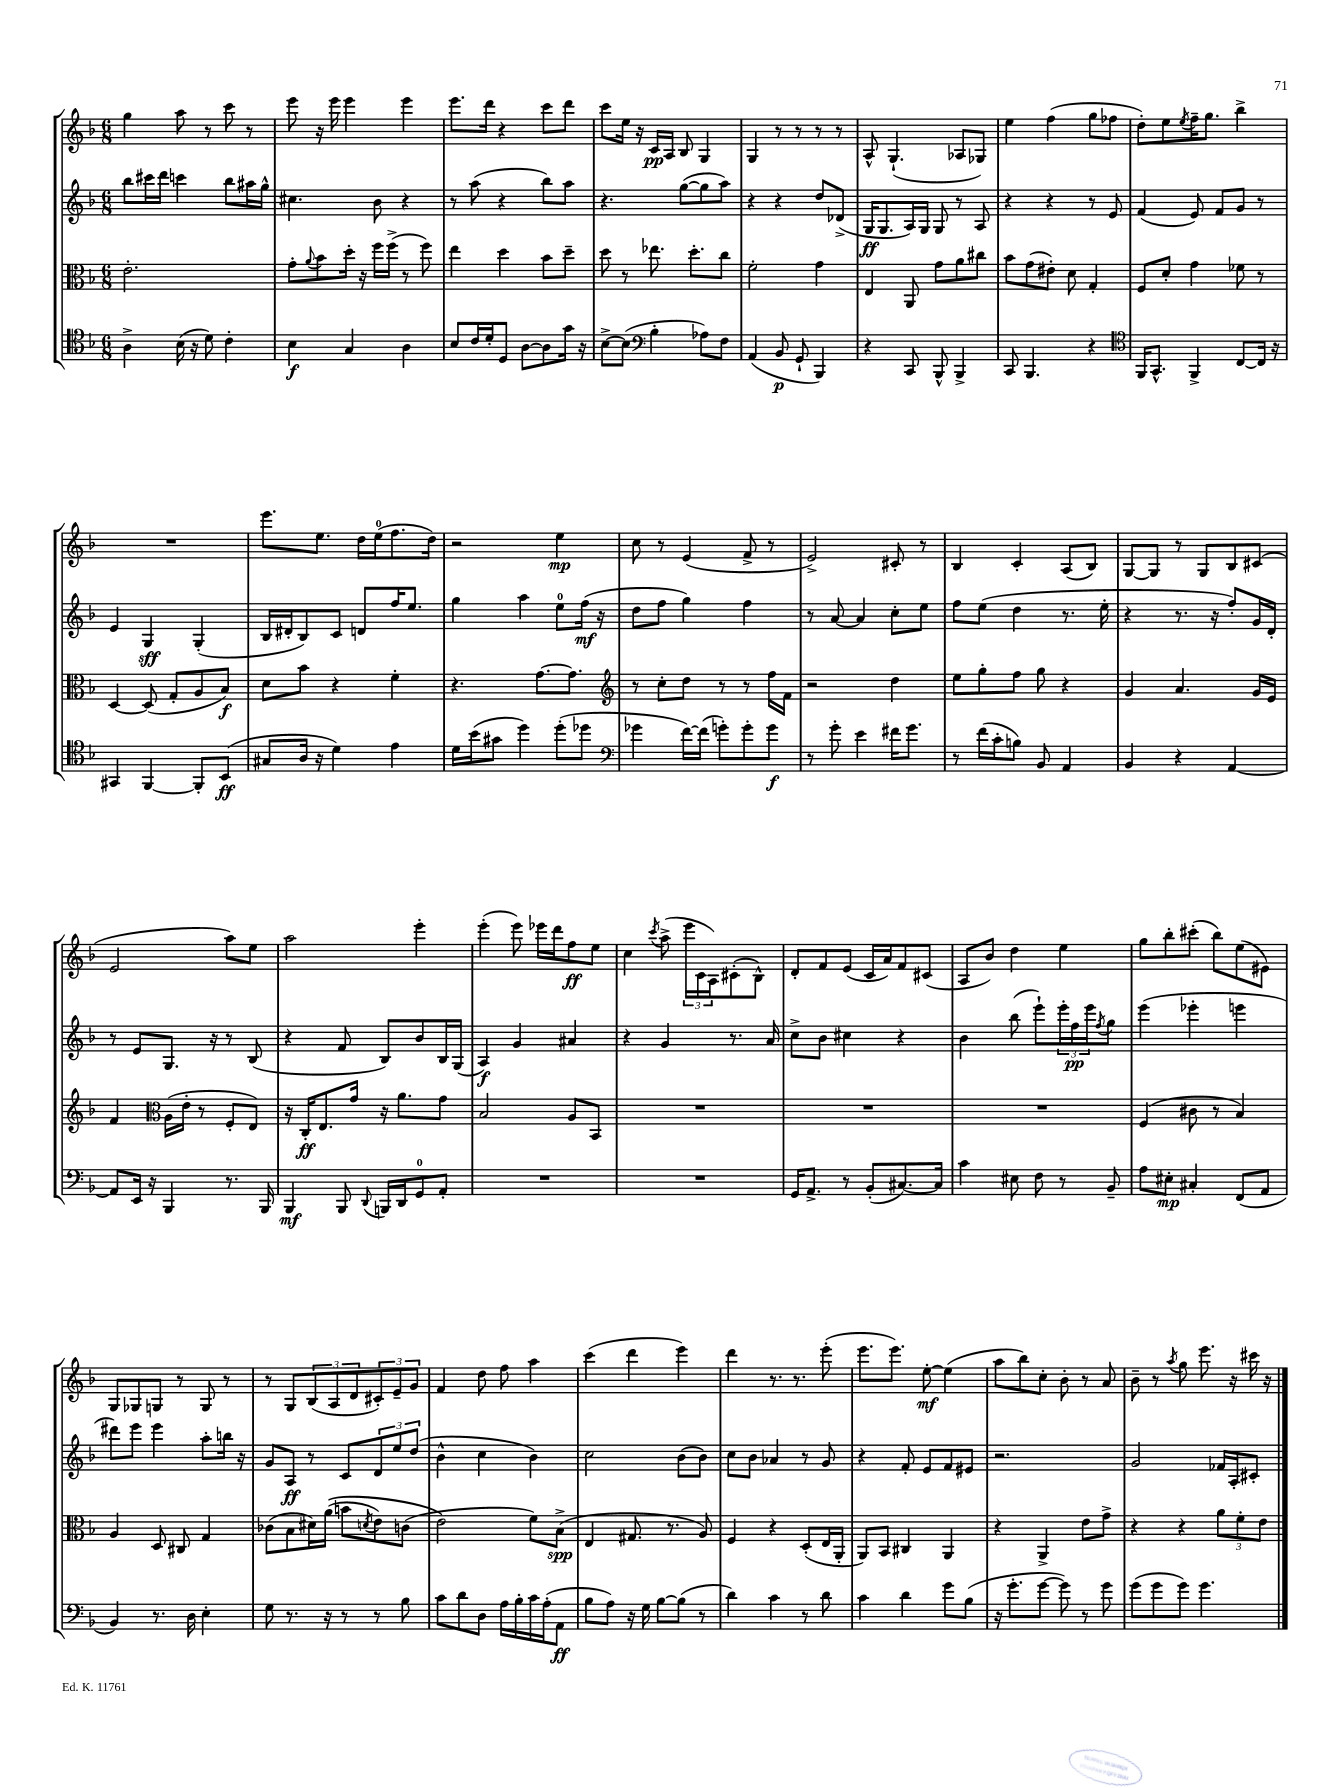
<<
\new StaffGroup <<
\new Staff = "s0" {
    \clef treble \key f \major \numericTimeSignature \time 6/8
    g''4 a''8 r8 c'''8 r8 |
    e'''8 r16 e'''16 e'''4 e'''4 |
    e'''8. d'''16 r4 c'''8 d'''8 |
    c'''8 e''16 r16 c'16\pp a16 bes8 g4 |
    g4 r8 r8 r8 r8 |
    a8-^ g4.-!( aes8 ges8) |
    e''4 f''4( g''8 fes''8 |
    d''8-.) e''8 \acciaccatura { e''8 } f''16-- g''8. bes''4-> |
    R2. |
    e'''8. e''8. d''16 e''16-0( f''8. d''16) |
    r2 e''4\mp |
    c''8 r8 e'4( f'8-> r8 |
    e'2->) cis'8-. r8 |
    bes4 c'4-. a8( bes8) |
    g8~ g8 r8 g8 bes8 cis'8( |
    e'2 a''8) e''8 |
    a''2 e'''4-. |
    e'''4-.( e'''8) ees'''16 d'''16 f''8\ff e''8 |
    c''4 \acciaccatura { c'''8 } a''8->( \tuplet 3/2 { e'''16 c'16 a16) } cis'8-.( bes8-^) |
    d'8-. f'8 e'8( c'16 a'16) f'8 cis'8( |
    a8 bes'8) d''4 e''4 |
    g''8 bes''8-. cis'''8-.( bes''8) e''8( eis'8) |
    g8 ges8 g8 r8 g8 r8 |
    r8 g8 \tuplet 3/2 { bes8( a8 d'8 } \tuplet 3/2 { cis'8-.) e'8-- g'8 } |
    f'4 d''8 f''8 a''4 |
    c'''4( d'''4 e'''4) |
    d'''4 r8. r8. e'''8-.( |
    e'''8. e'''8.) e''8~-.\mf e''4( |
    a''8 bes''8) c''8-. bes'8-. r8 a'8 |
    bes'8-- r8 \acciaccatura { a''8 } g''8 e'''8. r16 cis'''16 r16 \bar "|." |
}
\new Staff = "s1" {
    \clef treble \key f \major \numericTimeSignature \time 6/8
    bes''8 cis'''16 d'''16 c'''4 bes''8 ais''16 g''16-^ |
    cis''4. bes'8 r4 |
    r8 a''8( r4 bes''8) a''8 |
    r4. g''8~( g''8 a''8) |
    r4 r4 d''8 des'8->( |
    g16\ff g8. a16) g16 g8 r8 a8 |
    r4 r4 r8 e'8 |
    f'4( e'8) f'8 g'8 r8 |
    e'4 g4\sff g4-.( |
    bes16 dis'16-. bes8) c'8 d'8 f''16 e''8. |
    g''4 a''4 e''8-0 f''16\mf( r16 |
    d''8 f''8 g''4) f''4 |
    r8 a'8~ a'4 c''8-. e''8 |
    f''8 e''8( d''4 r8. e''16-. |
    r4 r8. r16 f''8-.) g'16 d'16-. |
    r8 e'8 g8. r16 r8 bes8( |
    r4 f'8 bes8) bes'8 bes16 g16( |
    a4\f) g'4 ais'4 |
    r4 g'4 r8. a'16 |
    c''8-> bes'8 cis''4 r4 |
    bes'4 bes''8( e'''8-!) \tuplet 3/2 { e'''16-. f''16\pp e'''16 } \acciaccatura { f''8 } g''8 |
    e'''4( ees'''4-. e'''4 |
    dis'''8) e'''8 e'''4 a''8-. b''16 r16 |
    g'8 a8\ff r8 c'8 \tuplet 3/2 { d'8 e''8 d''8( } |
    bes'4-^ c''4 bes'4) |
    c''2 bes'8( bes'8) |
    c''8 bes'8 aes'4 r8 g'8 |
    r4 f'8-. e'8 f'8 eis'8 |
    r2. |
    g'2 fes'16 a16-. cis'8-. \bar "|." |
}
\new Staff = "s2" {
    \clef alto \key f \major \numericTimeSignature \time 6/8
    e'2.-. |
    g'8-. \appoggiatura { a'8 } bes'8 d''16-. r16 f''16 f''16->( r8 f''8) |
    e''4 d''4 bes'8 d''8-- |
    d''8 r8 ees''8. d''8.-. c''8 |
    f'2-. g'4 |
    e4 a,8 g'8 a'8 cis''8 |
    bes'8 g'8( eis'8-.) d'8 g4-. |
    f8 d'8-. g'4 fes'8 r8 |
    d4~ d8( g8-. a8 bes8\f) |
    d'8 bes'8 r4 f'4-. |
    r4. g'8.~ g'8. |
    \clef treble r8 c''8-. d''8 r8 r8 f''16 f'16 |
    r2 d''4 |
    e''8 g''8-. f''8 g''8 r4 |
    g'4 a'4. g'16 e'16 |
    f'4 \clef alto a16( e'16-. r8 f8-. e8) |
    r16 c16-.\ff e8. g'16 r16 a'8. g'8 |
    bes2 a8 bes,8 |
    R2. |
    R2. |
    R2. |
    f4( cis'8 r8 bes4) |
    a4 d8 cis8 g4 |
    ces'8( bes8 dis'16) a'16(\( b'8 \acciaccatura { d'8 } e'8) c'8( |
    e'2\) f'8) bes8->\spp( |
    e4 gis8. r8. a8) |
    f4 r4 d8-.( e16 a,16-. |
    a,8) bes,8 cis4 a,4 |
    r4 a,4-> e'8 g'8-> |
    r4 r4 \tuplet 3/2 { a'8 f'8-. e'8 } \bar "|." |
}
\new Staff = "s3" {
    \clef tenor \key f \major \numericTimeSignature \time 6/8
    a4-> bes16( r16 d'8) c'4-. |
    bes4\f g4 a4 |
    bes8 c'16 d'16-. d8 a8~ a8 g'16 r16 |
    bes8~-> bes8( \clef bass bes4-. aes8) f8 |
    a,4( bes,8\p g,8-! bes,,4) |
    r4 c,8 bes,,8-^ bes,,4-> |
    c,8 bes,,4. r4 |
    \clef tenor f,16 g,8.-^ f,4-> c8~ c16 r16 |
    gis,4 f,4~ f,8-. bes,8\ff( |
    gis8 a16 r16 d'4) e'4 |
    d'16 bes'16( gis'8 d''4) d''8-.( des''8 |
    \clef bass ges'4 f'16~) f'16( g'8-.) g'8-. g'8\f |
    r8 g'8-. e'4 fis'16 g'8. |
    r8 f'16( c'16-. b8) bes,8 a,4 |
    bes,4 r4 a,4~ |
    a,8 e,16 r16 bes,,4 r8. bes,,16 |
    bes,,4\mf bes,,8 \appoggiatura { d,8 } b,,16 d,16 g,8-0 a,8-. |
    R2. |
    R2. |
    g,16 a,8.-> r8 bes,8-.( cis8.~) cis16 |
    c'4 eis8 f8 r8 bes,8-- |
    a8 eis8-.\mp cis4-. f,8( a,8 |
    bes,4) r8. d16 e4-. |
    g8 r8. r16 r8 r8 bes8 |
    c'8 d'8 d8 a16 bes16-. c'16 a16-.( a,8\ff |
    bes8 a8) r16 g16 bes8~ bes8( r8 |
    d'4) c'4 r8 d'8 |
    c'4 d'4 g'8 bes8( |
    r16 g'8.-. g'8~ g'8) r8 g'8 |
    g'8( g'8 g'8) g'4. \bar "|." |
}
>>
>>
\layout { \context { \Score \remove "Bar_number_engraver" } }
